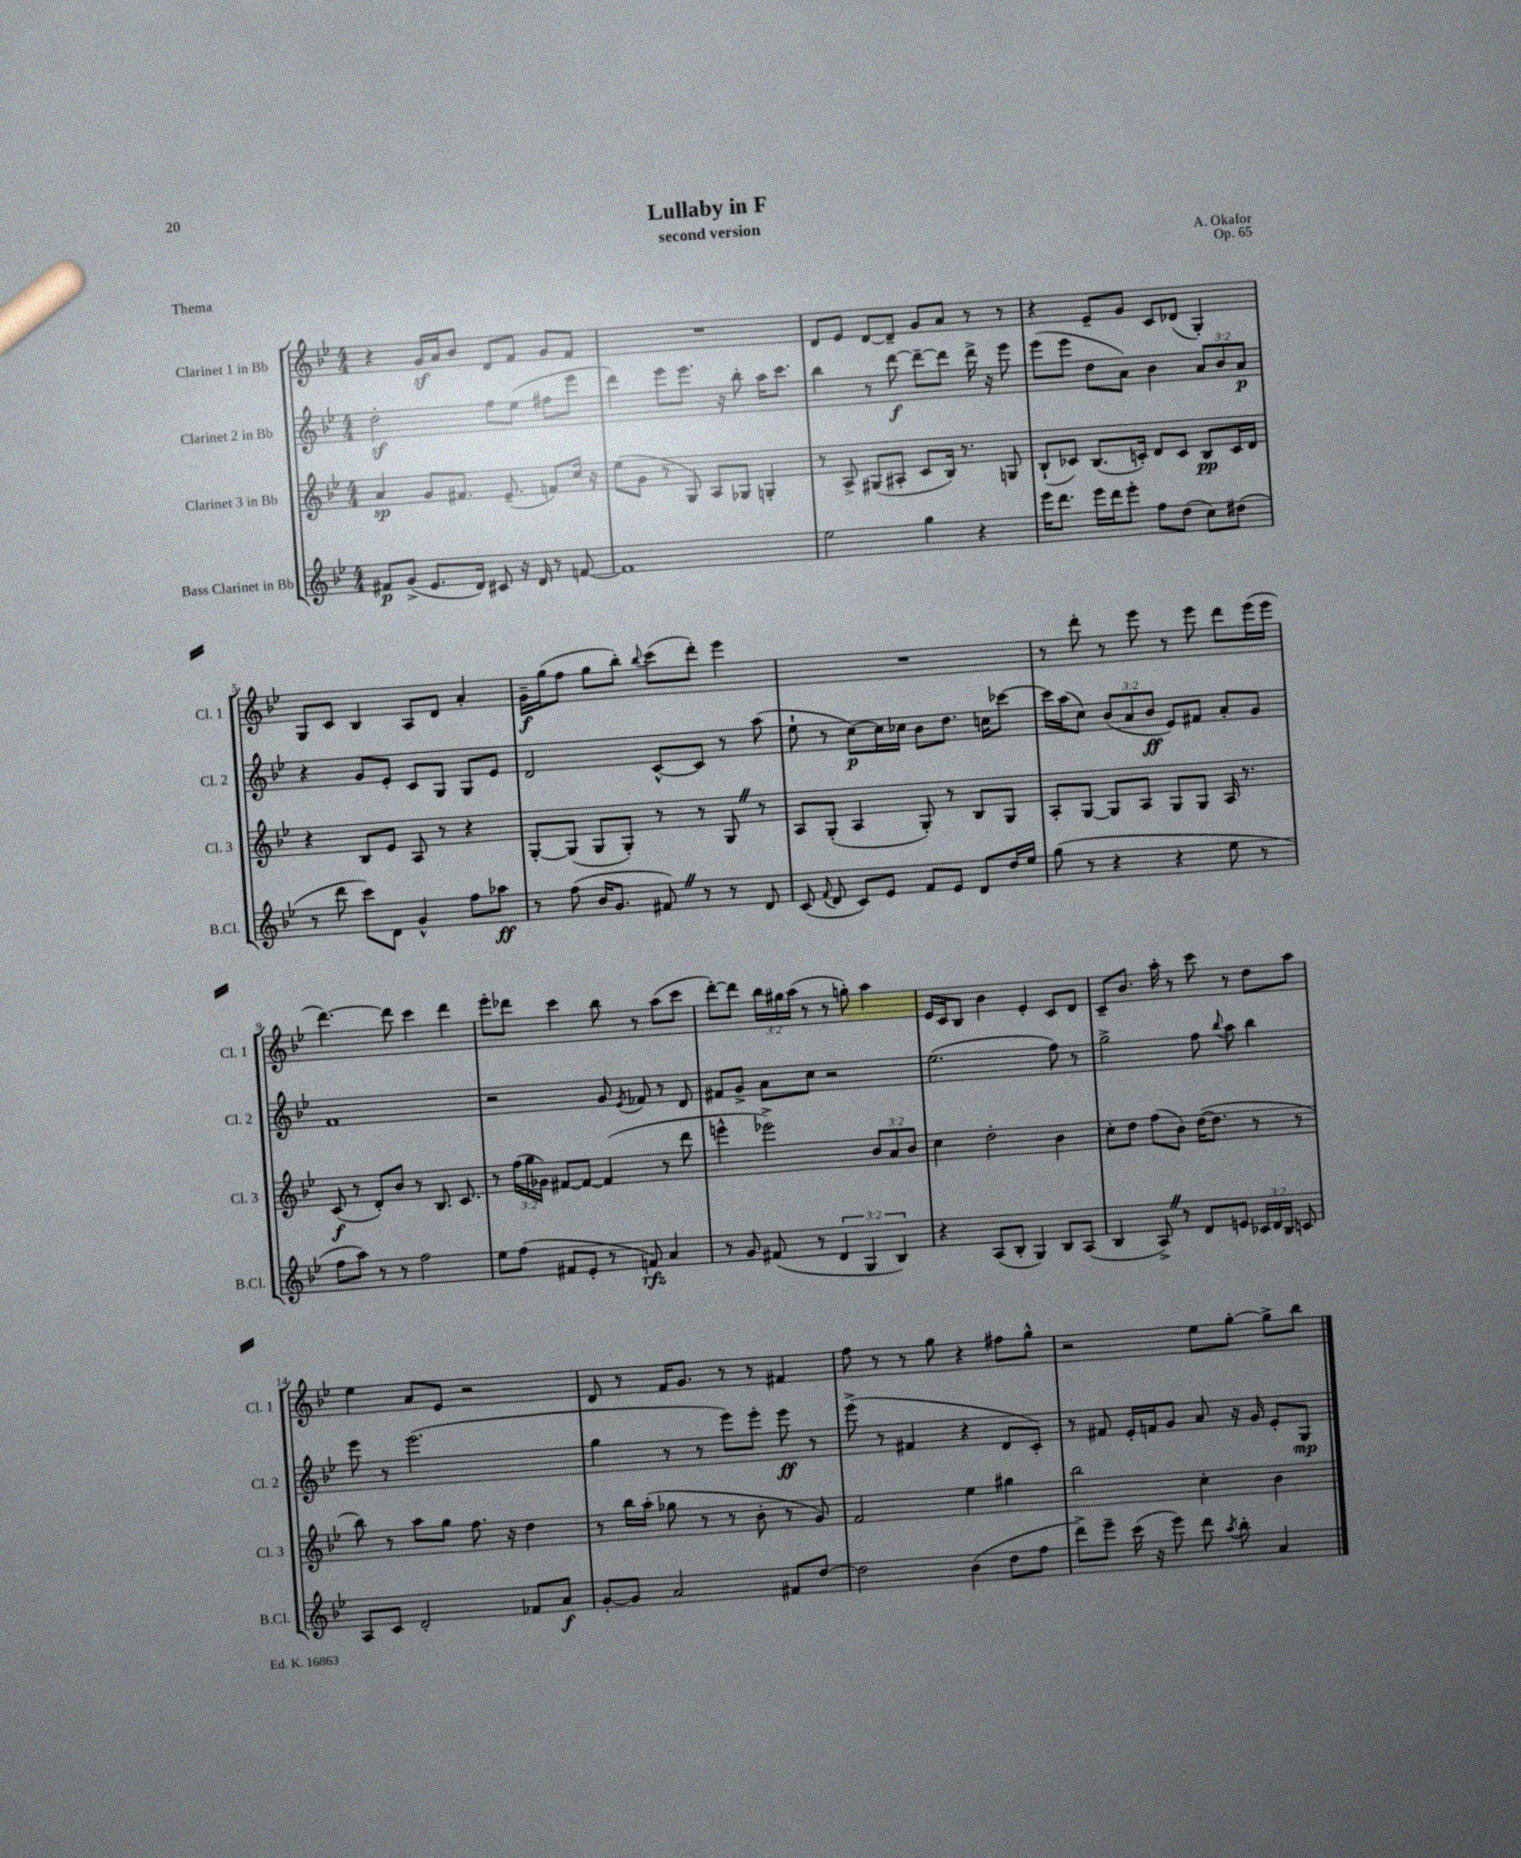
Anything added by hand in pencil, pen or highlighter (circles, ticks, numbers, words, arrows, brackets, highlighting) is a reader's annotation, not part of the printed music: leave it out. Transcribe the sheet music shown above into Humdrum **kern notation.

**kern	**kern	**kern	**kern
*staff4	*staff3	*staff2	*staff1
*clefG2	*clefG2	*clefG2	*clefG2
*k[b-e-]	*k[b-e-]	*k[b-e-]	*k[b-e-]
*M4/4	*M4/4	*M4/4	*M4/4
8f#/L	4a/	2dd'\	4r
(8g^/J	.	.	.
8.e-/L	8g/L	.	16g/LL
.	.	.	16a/J
.	8.f#/J	.	8b-/J
16d/Jk)	.	.	.
8c#/	.	8ff\L	8d/L
.	(8.e-~/	.	.
16r	.	(8ee-\J	8f/J
16d/	.	.	.
8r	8f/L)	8ff#\L	8g/L
[8f/	16cc/Jk	8eee-\J	8f/J
.	16r	.	.
=	=	=	=
1f]	(8ee-\L	4ddd\)	1r
.	8g\J	.	.
.	8r	8eee-\L	.
.	8G/)	8.eee-\J	.
.	8A/L	.	.
.	.	16r	.
.	8G-/J	8bb-'\	.
.	4G'/	16aa\LK	.
.	.	8.ccc\J	.
=	=	=	=
2ee-\	8r	4bb-\	8d/L
.	8A^/	.	8e-/J
.	(8G#/L	8r	[8d/L
.	8A#'/J	[8ddd\	8d~/]J
4gg\	8c/L	8ddd~\_L	8g/L
.	16B-/Jk)	8ddd\]J	8a/J
.	8.r	.	.
4r	.	16ddd^\	8r
.	.	16r	.
.	8G/	8eee-\	8r
=	=	=	=
16eee-\LK	(8B-`/L	(8eee-\L	4r
8.ddd\J	.	.	.
.	8c-/J)	8eee-\J	.
16eee-\LL	(8.B-/L	8dd\L	8e-~/L
16ddd\J	.	.	.
8eee-'\J	.	8a\J)	8g/J
.	16c'/Jk)	.	.
8ff\L	8d/L	4b-\	8c/L
(8dd\J	8c/J	.	(8d-/J
8cc\L)	8B-/L	12a/L	4G'/)
.	.	12b-/	.
(8dd#\J	16c/L	.	.
.	.	12a/J	.
.	16d/JJ	.	.
=	=	=	=
8r	4r	4r	8G/L
8ddd\	.	.	8c/J
8ccc\L)	8B-/L	8g/L	4B-/
8d\J	8e-/J	8e-'/J	.
4g^^/	8A/	8c/L	8A/L
.	8r	8G/J	8d/J
8ff\L	4r	8G/L	4a'/
8aa-\J	.	8e-/J	.
=	=	=	=
8r	[8G'/L	2d/	16g~\LL
.	.	.	(16gg\J
(8ff\	(8G/]J	.	8ff\J
16b-/LK	8G/L	.	8gg\L
8.g/J	.	.	.
.	8G'/J)	.	8bb-'\J)
.	.	.	8qqbb-/
8f#/)	8r	[8c^^/L	(8ccc\L
8r	8r	8c/]J	8ddd'\J)
8r	8G/	8r	4eee-\
8d/	8r	(8aa\	.
=	=	=	=
(8c/	8A/L	8ee-`\	1r
8qqf/	.	.	.
8d/	(8G'/J	8r	.
8c/L)	4A/	[8cc\L)	.
8e-/J	.	16cc\]L	.
.	.	16cc-\JJ	.
8f/L	8G'/)	8b-\L	.
8e-/J	8r	8.dd\J	.
8d/L	8B-/L	.	.
.	.	16cc\LK	.
16dd/L	8G/J	[8ccc-\J	.
16ee-/JJ	.	.	.
=	=	=	=
(8gg\	8A'/L	16ccc-\]LL	8r
.	.	(16aa\J	.
8r	[8G/J	8cc\J)	8ddd'\
4r	8G/]L	(12b-/L	8r
.	.	12a/	.
.	8A/J	.	8eee-\
.	.	12b-/J	.
4r	8G/L	8e-/L)	8r
.	8G/J	8f#/J	8eee-\
8ee-\	16A/	8a'/L	8ddd\L
.	8.r	.	.
8r	.	8g/J	(16eee-\L
.	.	.	16eee-\JJ
=	=	=	=
8ff\L	(8c/	1f	[4.ddd\)
8aa\J)	8r	.	.
8r	8d'/L)	.	.
8r	8b-/J	.	8ddd\]
2ff\	8r	.	4ccc\
.	8.B-/	.	.
.	.	.	4ddd\
.	8.c/	.	.
=	=	=	=
8ee-\L	8r	2r	8eee-'\L
(8ff\J	(24ff\LL	.	8ddd-\J
.	24gg\	.	.
.	24g-\JJ)	.	.
8f#/L	[8f#/L	.	4ccc\
8e-'/J	8f#/_J	.	.
8r	(4f#/]	8g/	8bb-\
.	.	8qe-/	.
8f/)	.	8f-/	8r
4a/	8r	8r	(8aa\L
.	8ddd\	8d/	8ccc\J
=	=	=	=
8r	4eee^^\	8f#/L	[8ddd'\L)
8g/	.	8g^/J	8ddd\]J
(8f#/	2eee-^\)	8a\L	24bb-\LL
.	.	.	24gg#\
.	.	.	(24aa\JJ
8r	.	8cc\J	8r
6d/	.	2r	8r
.	.	.	8gg'\)
6G/	.	.	.
.	12b-/L	.	4aa\
6B-/)	12a/	.	.
.	12b-/J	.	.
=	=	=	=
4r	4cc\	(2.ee-\	16e-/LL
.	.	.	16c/J
.	.	.	8B-/J
(8A/L	2dd'\	.	4b-\
8B-'/J	.	.	.
4G/)	.	.	4e-'/
8B-/L	4b-\	8ff\)	8c/L
(8A/J	.	8r	8d/J
=	=	=	=
4B-/	8cc'\L	2gg^\	8c~/L
.	8dd\J	.	8.b-/J
8A^/)	(8ff\L	.	.
.	.	.	16aa'\
8r	8b-\J)	.	8r
8d/L	([16dd\LK	8ff\	8ccc\
.	8.dd\]J	.	.
.	.	8qqbb-/	.
8e/J	.	8aa\	8r
24c-/LL	8r	4bb-\	8dd\L
24d/	.	.	.
24B-/JJ	.	.	.
8c/	8r	.	8aa\J
=	=	=	=
8A/L	8bb-\)	8eee-\	4ee-\
8c/J	8r	8r	.
2d'/	8aa\L	(2.eee-\	8a/L
.	8gg\J	.	8e-/J
.	8.ff\	.	2r
.	16r	.	.
8f-/L	4dd\	.	.
8a/J	.	.	.
=	=	=	=
[8g'/L	8r	4gg\	8d/
8g/]J	16bb-\LL	.	8r
.	(16aa'\JJ	.	.
2a/	8gg-\	8r	16f/LK
.	.	.	8.g/J
.	8r	8r	.
.	8r	8eee-\L)	8r
.	8b-'\	8eee-'\J	8r
8f#/L	8r	8eee-\	4f#/
[8dd/J	8g/)	8r	.
=	=	=	=
2dd\]	2f/	(8eee-^\	8ff\
.	.	8r	8r
.	.	4f#/	8r
.	.	.	8gg\
(4b-\	4ee-\	4r	4r
8dd\L	4gg#\	8d/L	8ff#\L
8ff\J	.	8c'/J)	8gg^^\J
=	=	=	=
8ddd^\L)	2bb-\	8r	2r
8eee-~\J	.	8f#/	.
(16ccc\	.	16e-'/LL	.
16r	.	16f/J	.
8eee-\)	.	8g/J	.
8ddd\	4cc'\	8a/	8ee-\L
8qaa/	.	.	.
8bb-'\	.	16r	[8gg'\J
.	.	16g/	.
4a/	4b-\	8e-'/L	8gg^\]L
.	.	8G/J	8bb-\J
==	==	==	==
*-	*-	*-	*-
